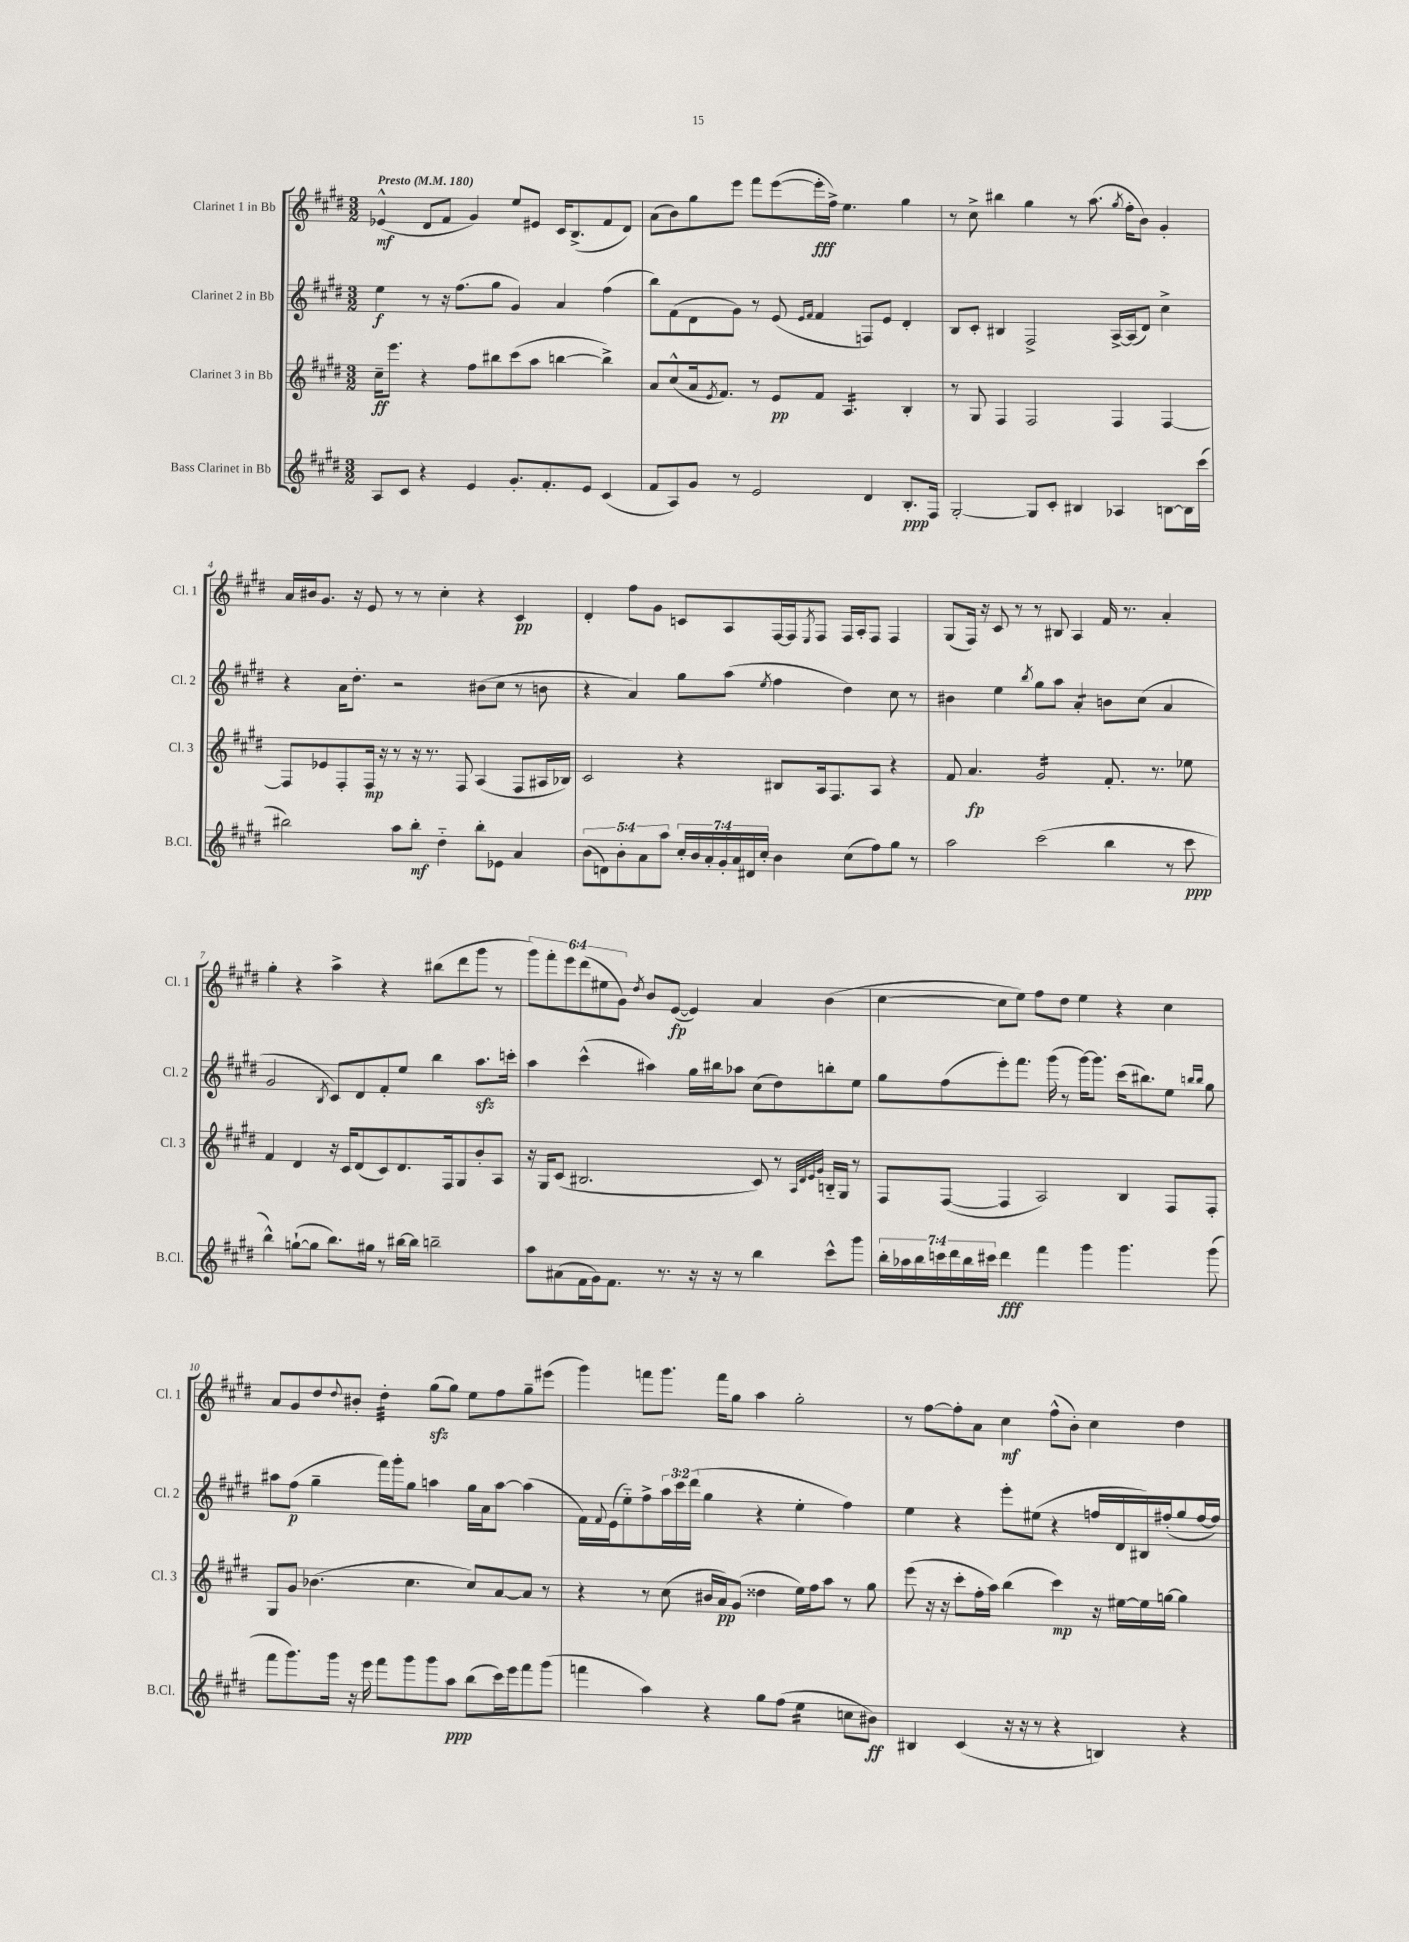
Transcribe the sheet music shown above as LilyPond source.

<<
\new StaffGroup <<
\new Staff = "s0" \with { instrumentName = "Clarinet 1 in Bb" shortInstrumentName = "Cl. 1" } {
    \clef treble \key e \major \numericTimeSignature \time 3/2 \override Staff.TupletNumber.text = #tuplet-number::calc-fraction-text \tempo "Presto" 4 = 180
    ees'4-^\mf( dis'8 fis'8 gis'4) e''8 eis'8 cis'16 b8.->( fis'8 dis'8) |
    a'8( b'8) gis''8 e'''8 fis'''8 e'''8~( e'''16-.\fff fis''16->) e''4. gis''4 |
    r8 cis''8-> bis''4 gis''4 r8 a''8.( \acciaccatura { gis''8 } fis''16-. b'8) gis'4-. |
    a'16 bis'16 gis'8. r16 e'8 r8 r8 cis''4-. r4 cis'4\pp |
    dis'4-. fis''8 gis'8 c'8 a8 fis16~ fis16 \acciaccatura { e8 } fis8 fis16 a16-. fis8 fis4 |
    gis8( fis16) r16 cis'8 r8 r8 bis8 a4 fis'16 r8. a'4-. |
    gis''4-. r4 a''4-> r4 bis''8( dis'''8 gis'''8 r8 |
    \tuplet 6/4 { gis'''8) fis'''8-. e'''8 dis'''8( eis''8 gis'8) } \acciaccatura { dis''8 } b'8 e'8~\fp( e'4) a'4 b'4( |
    cis''4~ cis''8 e''8) fis''8 dis''8 e''4 r4 cis''4 |
    a'8 gis'8 dis''8 \appoggiatura { dis''8 } bis'8-. dis''4:32-. gis''8\sfz( gis''8) e''8 fis''8 gis''8-- eis'''8( |
    gis'''4) f'''8 gis'''8. f'''16 gis''8 a''4 gis''2-. |
    r8 fis''8~ fis''8-. a'8 cis''4\mf fis''8-^( b'8-.) cis''4 dis''4 \bar "|." |
}
\new Staff = "s1" \with { instrumentName = "Clarinet 2 in Bb" shortInstrumentName = "Cl. 2" } {
    \clef treble \key e \major \numericTimeSignature \time 3/2 \override Staff.TupletNumber.text = #tuplet-number::calc-fraction-text
    e''4\f r8 r16 fis''8.( gis''8 gis'4) a'4 fis''4( |
    b''8) fis'8( dis'8 gis'8) r8 e'8( \grace { e'16 fis'16 } fis'4 f8) e'8 dis'4-. |
    b8 cis'8-. bis4 fis2-> a16~-> a16( dis'8) cis''4-> |
    r4 a'16 dis''8.-. r2 bis'8( cis''8 r8 b'8 |
    r4 a'4) gis''8 a''8( \acciaccatura { e''8 } fis''4 dis''4) cis''8 r8 |
    bis'4 e''4 \acciaccatura { b''8 } gis''8 a''8 a'4:8-. b'8 cis''8( a'4 |
    gis'2 \acciaccatura { b8 } cis'8) dis'8 fis'8-. e''8 b''4 a''8.\sfz c'''16-. |
    a''4 cis'''4-^( ais''4) gis''16 bis''16 aes''8 cis''8( dis''8) b''8-. e''8 |
    gis''8 fis''8( e'''8-.) fis'''8. gis'''16( r8 gis'''16~) gis'''8. cis'''16( bis''8.) e''8 \grace { b''16 b''16 } gis''8 |
    ais''8 fis''8\p( gis''4-- fis'''16) gis'''16-. gis''8 a''4 gis''16 a'16 a''8~ a''4( |
    fis'16) \appoggiatura { fis'8 } e'16( e''8-_) fis''8-> \tuplet 3/2 { a''16 cis'''16 dis'''16( } gis''4 r4 e''4-. fis''4) |
    e''4 r4 e'''8-. eis''8( r4 f''16 dis'16 bis16) fis''16-.( gis''8 fis''16~ fis''16) \bar "|." |
}
\new Staff = "s2" \with { instrumentName = "Clarinet 3 in Bb" shortInstrumentName = "Cl. 3" } {
    \clef treble \key e \major \numericTimeSignature \time 3/2
    cis''16--\ff e'''8. r4 fis''8 bis''8 cis'''8( a''8 b''4~ b''4->) |
    a'8 cis''8-^( a'16 \acciaccatura { e'8 } fis'8.) r8 e'8\pp fis'8 a4.:16 b4-. |
    r8 gis8 fis4 fis2 fis4 fis4~ |
    fis8 ees'8 fis8-. fis16\mp r16 r8 r16 r8. fis8 a4( fis8 ais16 bes16) |
    cis'2 r4 bis8 a16 fis8. a8 r4 |
    fis'8 a'4.\fp gis'2:16 fis'8.-. r8. ees''8 |
    fis'4 dis'4 r16 cis'16 dis'8( cis'8) dis'8. fis16 gis8 b'8-. a8 |
    r16 gis16 cis'8( bis2. cis'8) r8 \grace { a32 dis'32 e'32 gis'32 } b16-_ gis16 r8 |
    fis8 fis8~( fis4 a2) b4 fis8 fis8-. |
    gis8 gis'8 bes'4.( cis''4. cis''8) a'8~ a'8 r8 |
    r4 r8 cis''8( bis'16 a'16\pp) gis'8( disis''4 e''16) fis''16 a''8 r8 gis''8 |
    e'''8( r16 r16 cis'''8-. fis''16-. a''16) b''4( cis'''4\mp) r16 eis''16~ eis''16 g''16~ g''4 \bar "|." |
}
\new Staff = "s3" \with { instrumentName = "Bass Clarinet in Bb" shortInstrumentName = "B.Cl." } {
    \clef treble \key e \major \numericTimeSignature \time 3/2 \override Staff.TupletNumber.text = #tuplet-number::calc-fraction-text
    a8 cis'8 r4 e'4 gis'8.-. fis'8.-. e'8 cis'4( |
    fis'8 a8) gis'8 r8 e'2 dis'4 b8.-.\ppp fis16 |
    gis2~-. gis8 cis'8-. bis4 aes4 b8~ b16 cis'''16( |
    bis''2) a''8 bis''8-.\mf dis''4-_ bis''8-. ees'8 a'4 |
    \tuplet 5/4 { b'8( d'8) b'8-. a'8 a''8 } \tuplet 7/4 { cis''16-. b'16 a'16-. gis'16-. a'16 dis'16 cis''16-. } b'4 cis''8( fis''8) gis''8 r8 |
    a''2 cis'''2( b''4 r8 cis'''8\ppp |
    b''4-^) g''8~-!( g''8 b''8.) gis''16 r8 bis''16~ bis''16 b''2-- |
    a''8 ais'8( fis'16 gis'16) fis'8. r8. r16 r16 r8 b''4 cis'''8-^ gis'''8 |
    \tuplet 7/4 { b''16-. aes''16 b''16 c'''16 dis'''16 b''16 cis'''16 } dis'''4\fff fis'''4 gis'''4 gis'''4. gis'''8( |
    fis'''8 gis'''8.) gis'''16 r16 e'''16 fis'''8 gis'''8 gis'''8 a''8\ppp b''8( cis'''16) e'''16 fis'''8 gis'''8( |
    f'''4 a''4) r4 gis''8 fis''8( e''4:16 c''8 bis'8\ff) |
    bis4 cis'4( r16 r16 r8 r4 b4) r4 \bar "|." |
}
>>
>>
